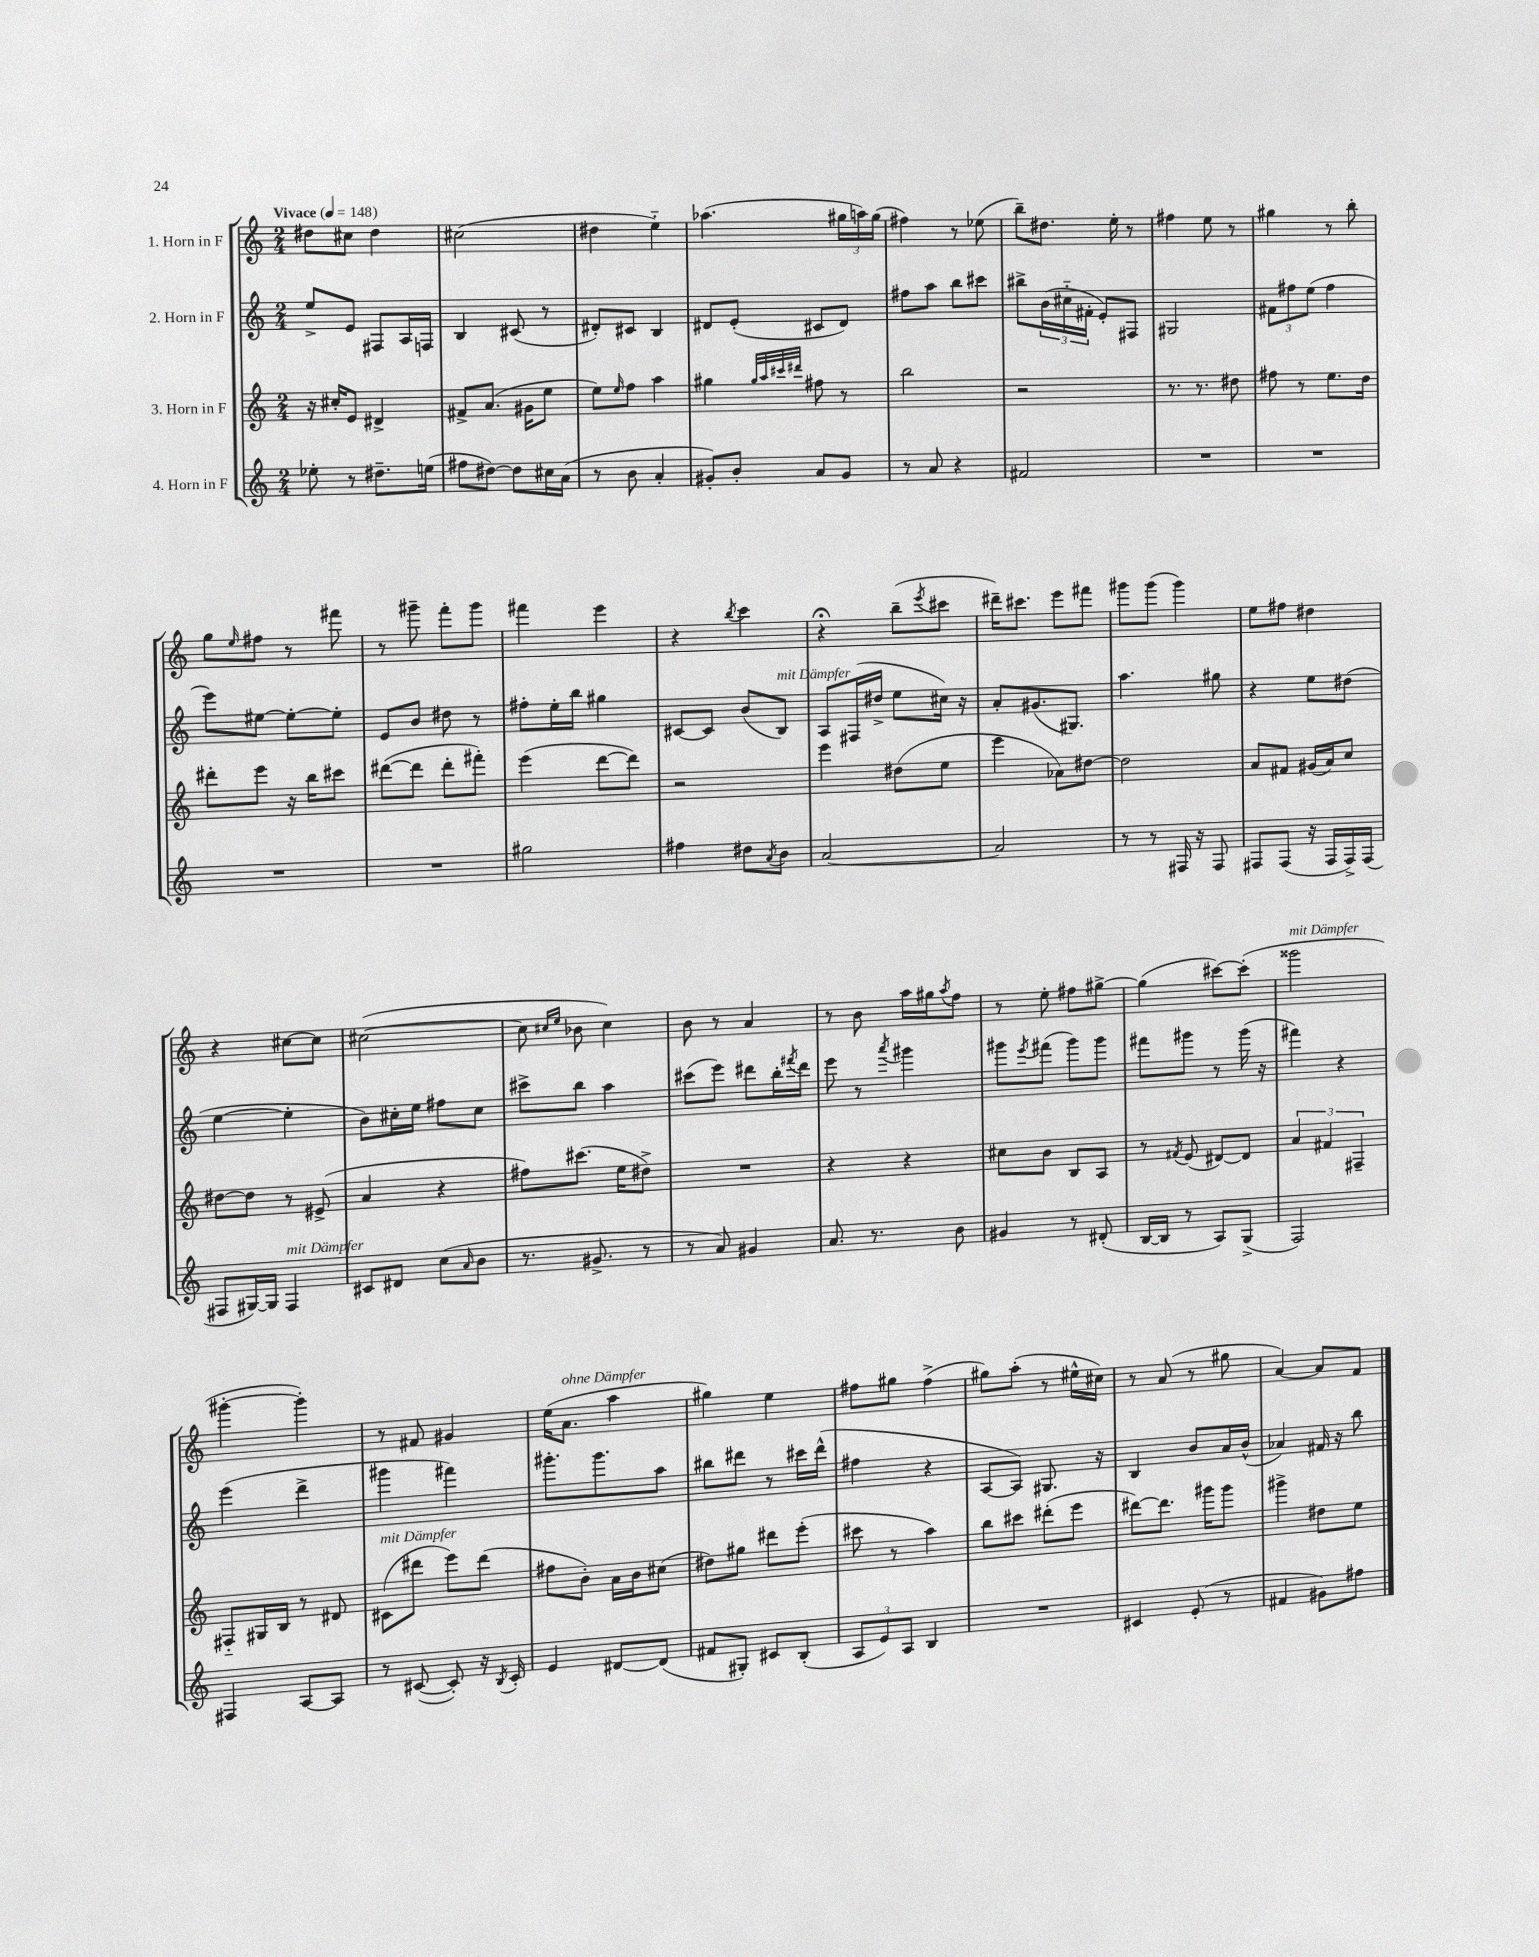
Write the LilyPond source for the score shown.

<<
\new StaffGroup <<
\new Staff = "s0" \with { instrumentName = "1. Horn in F" } {
    \clef treble \key c \major \numericTimeSignature \time 2/4 \tempo "Vivace" 4 = 148
    dis''8 cis''8 dis''4 |
    cis''2( |
    dis''4 e''4-_) |
    aes''4.( \tuplet 3/2 { gis''16 a''16) gis''16( } |
    fis''4) r8 ees''8( |
    b''8--) dis''8. e''16-. r8 |
    fis''4 e''8 r8 |
    gis''4 r8 b''8-. |
    g''8 \grace { e''16 } fis''8 r8 fis'''8 |
    r8 gis'''8-- f'''8-. gis'''8 |
    fis'''4 e'''4 |
    r4 \acciaccatura { b''8 } c'''4 |
    r4\fermata b''8--( \acciaccatura { e'''8 } cis'''8 |
    dis'''16--) cis'''8. e'''8 fis'''8 |
    gis'''8 gis'''8( gis'''4) |
    e''8 fis''8 dis''4 |
    r4 cis''8~ cis''8 |
    cis''2~( |
    cis''8 \grace { cis''16 e''16 } bes'8 cis''4) |
    b'8 r8 a'4 |
    r8 b'8 a''16 gis''16 \acciaccatura { a''8 } f''8 |
    r8 e''8-. fis''8 gis''8~-> |
    gis''4( cis'''8~) cis'''8-.( |
    gisis'''2^\markup { \italic "mit Dämpfer" } |
    gis'''4~-. gis'''4-.) |
    r8 fis'8 gis'4 |
    e''16( a'8.^\markup { \italic "ohne Dämpfer" } a''4 |
    gis''4) e''4 |
    fis''8 gis''8 fis''4->( |
    gis''8) a''8-.( r8 eis''16-^ cis''16) |
    r8 a'8( r8 gis''8 |
    a'4~) a'8 f'8 \bar "|." |
}
\new Staff = "s1" \with { instrumentName = "2. Horn in F" } {
    \clef treble \key c \major \numericTimeSignature \time 2/4
    e''8-> e'8 fis8 a16 f16 |
    b4 cis'8( r8 |
    dis'8-.) cis'8 b4 |
    dis'8 e'8-.( cis'8 dis'8) |
    fis''8 a''8 b''8 cis'''8 |
    bis''8-> \tuplet 3/2 { b'16( cis''16-_ fis'16-. } e'8-.) fis8 |
    gis2 |
    \tuplet 3/2 { fis'8 fis''8 e''8( } fis''4 |
    e'''8) eis''8~ eis''8~-. eis''8-. |
    e'8 b'8 dis''8 r8 |
    fis''8-. e''16-. b''16 gis''4 |
    cis'8~ cis'8 b'8( b8^\markup { \italic "mit Dämpfer" }) |
    a8 fis16( dis''16-> e''8 cis''16) r16 |
    a'8-. gis'8.( gis8.) |
    a''4. gis''8 |
    r4 e''8 dis''8( |
    e''4~ e''4-. |
    b'8) cis''16-. e''16 fis''8 cis''8 |
    cis'''8-> b''8 a''4 |
    cis'''8( e'''8) dis'''8 b''16-. \acciaccatura { fis'''8 } dis'''16 |
    e'''8 r8 \acciaccatura { a'''8 } gis'''4 |
    gis'''8 \acciaccatura { e'''8 } fis'''8( gis'''8) gis'''8 |
    fis'''8 gis'''8 r8 gis'''16( r16 |
    fis'''4) r4 |
    e'''4( d'''4-> |
    gis'''4 fis'''4) |
    gis'''8.-. gis'''8. a''8 |
    bis''8 dis'''8 r8 cis'''16 dis'''16-^( |
    fis''4 r4 |
    a8~ a8) gis8. r16 |
    b4 b'8 a'16 b'16-^( |
    aes'4) fis'16 r16 b''8 \bar "|." |
}
\new Staff = "s2" \with { instrumentName = "3. Horn in F" } {
    \clef treble \key c \major \numericTimeSignature \time 2/4
    r16 cis''16-. e'8 dis'4-> |
    fis'8-> a'8.( gis'16 e''8 |
    e''8) \grace { e''16 } f''8 a''4 |
    gis''4 \grace { gis''32 a''32 cis'''32 dis'''32 } fis''8 r8 |
    b''2 |
    r2 |
    r8. r8. dis''8 |
    fis''8 r8 e''8. d''16 |
    dis'''8-. e'''8 r16 b''16 cis'''8 |
    dis'''8~( dis'''8 dis'''8-. fis'''8-.) |
    e'''4( d'''8~ d'''8) |
    r2 |
    e'''4 dis''8( e''8 |
    e'''4 aes'8) dis''8~ |
    dis''2 |
    a'8 fis'8 gis'16( a'16) c''8 |
    dis''8~ dis''8 r8 eis'8->( |
    a'4 r4 |
    fis''8) cis'''8.( e''16 dis''8->) |
    R2 |
    r4 r4 |
    cis''8 b'8 b8 a8 |
    r8 \acciaccatura { fis'8 } e'8( dis'8~) dis'8 |
    \tuplet 3/2 { a'4 fis'4 fis4-- } |
    fis8-_ gis16 b16 r8 dis'8 |
    cis'8^\markup { \italic "mit Dämpfer" }( dis'''8 e'''8) dis'''8( |
    fis''8 b'8-.) a'16 b'16 cis''8( |
    dis''8) gis''8 dis'''8 e'''8-.( |
    cis'''8 r8 a''4) |
    b''8 cis'''8 dis'''8-.( e'''8 |
    dis'''8~) dis'''8. gis'''16 gis'''8 |
    gis'''4-> dis''8 e''8 \bar "|." |
}
\new Staff = "s3" \with { instrumentName = "4. Horn in F" } {
    \clef treble \key c \major \numericTimeSignature \time 2/4
    ees''8-. r8 dis''8.-- e''16( |
    fis''8 dis''8~) dis''8 cis''16 a'16( |
    r8 b'8 a'4-. |
    gis'8-.) b'8-. a'8 gis'8 |
    r8 a'8 r4 |
    fis'2 |
    R2 |
    R2 |
    R2 |
    R2 |
    gis''2 |
    fis''4 dis''8 \acciaccatura { a'8 } b'8 |
    a'2~ |
    a'2 |
    r8 r8 fis16 r16 fis8 |
    fis8 fis8( r16 fis16 fis16->) fis16( |
    fis8 gis16~) gis16 fis4^\markup { \italic "mit Dämpfer" } |
    cis'8 dis'8 c''8( \grace { a'16 } b'8 |
    r8. gis'8.-> r8 |
    r8 a'8) gis'4 |
    a'8. r8. b'8 |
    gis'4 r8 dis'8-.( |
    b16~ b16 r8 a8) g8->( |
    f2) |
    fis4 a8~ a8 |
    r8 cis'8~( cis'8-.) r16 \acciaccatura { b8 } cis'16-. |
    e'4 dis'8~ dis'8( |
    fis'8 gis8-.) cis'8 b8-.( |
    \tuplet 3/2 { a8 e'8) a8 } b4 |
    R2 |
    cis'4 e'8-.( r8 |
    fis'4 gis'8) fis''8 \bar "|." |
}
>>
>>
\layout { \context { \Score \remove "Bar_number_engraver" } }
